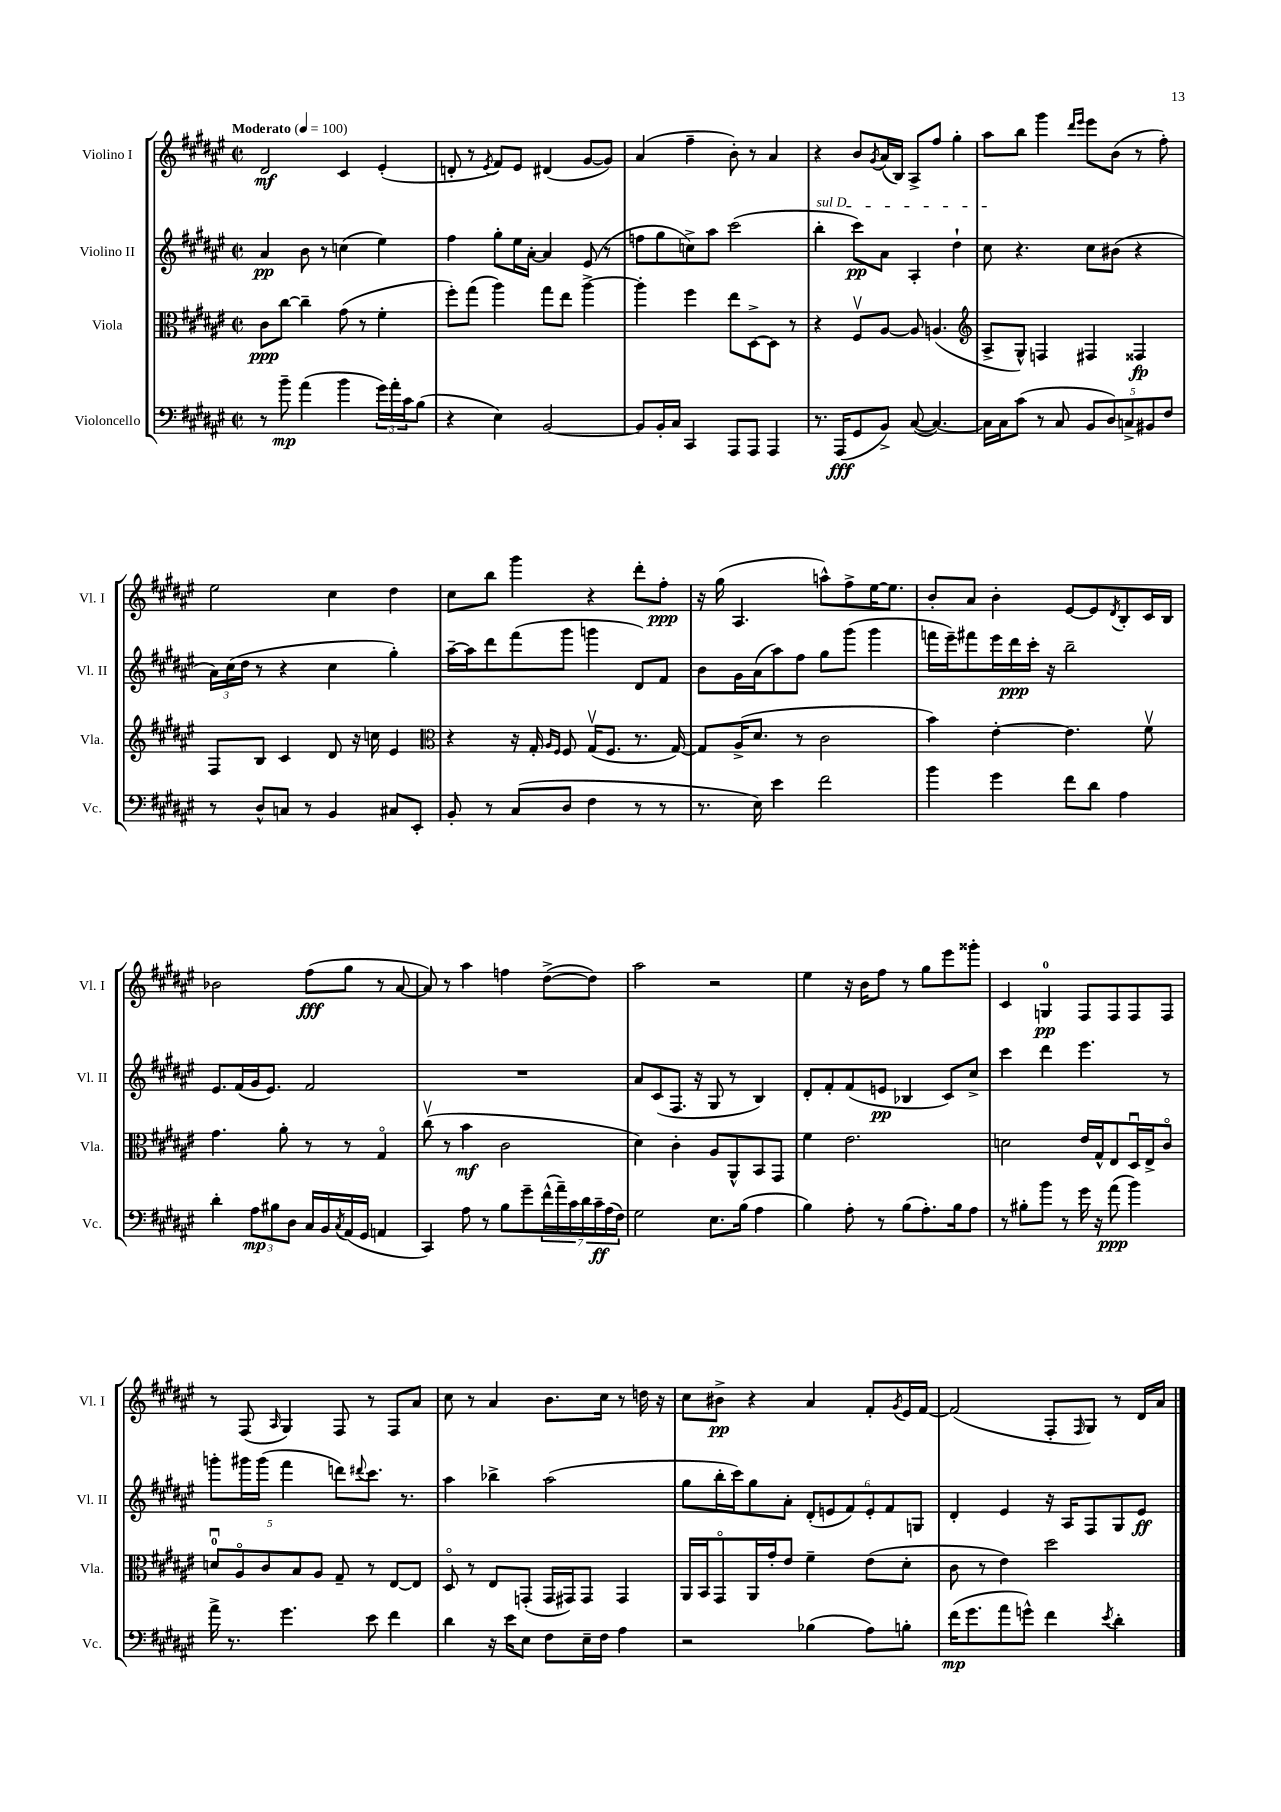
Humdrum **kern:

**kern	**kern	**kern	**kern
*staff4	*staff3	*staff2	*staff1
*clefF4	*clefC3	*clefG2	*clefG2
*k[f#c#g#d#a#e#]	*k[f#c#g#d#a#e#]	*k[f#c#g#d#a#e#]	*k[f#c#g#d#a#e#]
*M2/2	*M2/2	*M2/2	*M2/2
*met(c|)	*met(c|)	*met(c|)	*met(c|)
*MM100	*MM100	*MM100	*MM100
8r	8c#\L	4a#/	2d#/
8b~\	[8cc#\J	.	.
(4a#\	4cc#~\]	8b\	.
.	.	8r	.
4b\	(8g#\	(4cc\	4c#/
.	8r	.	.
24g#\LL)	4f#'\	4ee#\)	(4e#'/
24a#'\	.	.	.
24c#\J	.	.	.
(8B\J	.	.	.
=	=	=	=
4r	8ff#'\L)	4ff#\	8d'/
.	(8gg#\J	.	8r
.	.	.	8qe#/
4E#\)	4aa#\)	8gg#'\L	8f#/L)
.	.	16ee#\L	8e#/J
.	.	[16a#'\JJ	.
[2BB/	8gg#\L	4a#/]	(4d#/
.	8ee#\J	.	.
.	[4aa#^\	(8e#/	[8g#/L
.	.	8r	8g#/]J)
=	=	=	=
8BB/]L	4aa#'\]	8ff\L	(4a#/
16BB'/L	.	8gg#\	.
16C#/JJ	.	.	.
4CC#/	4ff#\	8cc^\)	4ff#~\
.	.	8aa#\J	.
8AAA#/L	8ee#\L	(2ccc#\	8b'\)
8AAA#/J	[8D#^\	.	8r
4AAA#/	8D#\]J	.	4a#/
.	8r	.	.
=	=	=	=
8.r	4r	4bb'\	4r
(16AAA#/LK	.	.	.
8GG#/	8F#v/L	8ccc#\L)	8b/L
.	.	.	8qg#/
8BB^/J)	[8A#/J	8a#\J	(16a#/L
.	.	.	16B/JJ)
([8C#/	8A#/]	4A#'/	8A#^/L
4.C#/_)	(4.A/	.	8ff#/J
.	.	4dd#`\	4gg#'\
=	=	=	=
*	*clefG2	*	*
16C#\]LL	8A#^/L	8cc#\	8aa#\L
16C#\J	.	.	.
(8c#\J	8G#^^/J)	4.r	8bb\J
8r	4F/	.	4ggg#\
8C#/	.	.	.
.	.	.	16qqddd#/LL
.	.	.	16qqeee#/JJ
10BB/L	4F#/	8cc#\L	8eee#\L
10D#/)	.	.	.
.	.	(8b#\J	(8b\J
10C^/	.	.	.
.	4F##/	4r	8r
10BB#/	.	.	.
.	.	.	8ff#'\)
10F#/J	.	.	.
=	=	=	=
8r	8F#/L	24a#\LL)	2ee#\
.	.	(24cc#\	.
.	.	24dd#\JJ	.
8D#^^/L	8B/J	8r	.
8C/J	4c#/	4r	.
8r	.	.	.
4BB/	8d#/	4cc#\	4cc#\
.	16r	.	.
.	16cc\	.	.
8C#/L	4e#/	4gg#'\)	4dd#\
8EE#'/J	.	.	.
=	=	=	=
*	*clefC3	*	*
8BB'/	4r	[16aa#~\LL	8cc#\L
.	.	16aa#\]J	.
8r	.	8ddd#\	8bb\J
(8C#/L	16r	(8fff#\	4ggg#\
.	16G#'/	.	.
.	16qqA#/LL	.	.
.	16qqF#/JJ	.	.
8D#/J	8F#/	8ggg#\J	.
4F#\	(16G#v/LK	4ggg\	4r
.	8.F#/J	.	.
8r	8.r	8d#/L)	8ddd#'\L
8r	.	8f#/J	8ff#'\J
.	[16G#/)	.	.
=	=	=	=
8.r	8G#/]L	8b\L	16r
.	.	.	(16gg#\
.	(16A#^/K	16g#\L	4.A#/
16E#\)	8.d#/J	(16a#\J	.
4e#\	.	8aa#\)	.
.	8r	8ff#\J	.
2f#\	2c#\	8gg#\L	8aa^^\L)
.	.	(8ggg#\J	8ff#^\
.	.	4ggg#\	[16ee#\K
.	.	.	8.ee#\]J
=	=	=	=
4b\	4b\)	16fff\LL	8b'/L
.	.	16eee#~\J)	.
.	.	8fff#\	8a#/J
4g#\	[4e#'\	16eee#\L	4b'\
.	.	16ddd#\	.
.	.	16ccc#'\JJ	.
.	.	16r	.
8f#\L	4.e#\]	2bb~\	[8e#/L
8d#\J	.	.	8e#/]
.	.	.	8qd#/
4A#\	.	.	8B'/
.	8f#v\	.	16c#/L
.	.	.	16B/JJ
=	=	=	=
4d#'\	4.g#\	8.e#/L	2b-\
.	.	(16f#/L	.
12A#\L	.	16g#/J	.
.	.	8.e#/J)	.
12B#\	.	.	.
.	8a#'\	.	.
12D#\J	.	.	.
16C#/LL	8r	2f#/	(8ff#\L
16BB/	.	.	.
8qC#/	.	.	.
(16AA#/	8r	.	8gg#\J
16GG#/JJ	.	.	.
4AA/	4G#o/	.	8r
.	.	.	[8a#/
=	=	=	=
4CC#/)	(8cc#v\	1r	8a#/])
.	8r	.	8r
8A#\	4b\	.	4aa#\
8r	.	.	.
8B\L	2c#\	.	4ff\
8g#~\	.	.	.
(28f#^^\L	.	.	([8dd#^\L
28a#~\)	.	.	.
28c#\	.	.	.
28d#\	.	.	.
.	.	.	8dd#\]J)
28c#~\	.	.	.
(28A#\	.	.	.
28F#\JJ)	.	.	.
=	=	=	=
2G#\	4d#\)	8a#/L	2aa#\
.	.	(8c#/	.
.	4c#'\	8.F#/J	.
.	.	16r	.
8.E#\L	8A#/L	8G#/	2r
.	8AA#^^/	8r	.
(16B\Jk	.	.	.
4A#\	8BB/	4B/)	.
.	8GG#/J	.	.
=	=	=	=
4B\)	4f#\	8d#'/L	4ee#\
.	.	8f#'/	.
8A#'\	2.e#\	(8f#/	16r
.	.	.	16b\LK
8r	.	8e/J	8ff#\J
(8B\L	.	4B-/	8r
8.A#'\)	.	.	8gg#\L
.	.	8c#/L)	8eee#\
16B\k	.	.	.
8A#\J	.	8cc#^/J	8ggg##'\J
=	=	=	=
8r	2d\	4ccc#\	4c#/
8B#'\L	.	.	.
8b\J	.	4ddd#\	4G/
8r	.	.	.
16g#\	16e#/LL	4.eee#\	8F#/L
16r	16G#^^/J	.	.
(8a#\	8E#/	.	8F#/
4b\)	16D#u/L	.	8F#/
.	16E#^/J	.	.
.	8c#o/J	8r	8F#/J
=	=	=	=
16a#^\	10du/L	8ggg'\L	8r
8.r	.	.	.
.	10A#o/	.	.
.	.	16ggg#\L	(8F#/
.	.	(16ggg#\JJ	.
.	10c#/	.	.
.	.	.	16qqA#/
4.g#\	.	4fff#\	4G#/)
.	10B/	.	.
.	10A#/J	.	.
.	8G#~/	8ddd\L)	8F#/
.	.	8qqddd#/	.
8e#\	8r	8.ccc#\J	8r
4f#\	[8E#/L	.	8F#/L
.	.	8.r	.
.	8E#/]J	.	8a#/J
=	=	=	=
4d#\	8D#o/	4aa#\	8cc#\
.	8r	.	8r
16r	8E#/L	4bb-^\	4a#/
16e#\LK	.	.	.
8E#\J	(8GG'/J	.	.
8F#\L	16GG/LL	(2aa#\	8.b\L
.	16GG#/J)	.	.
16E#~\L	8GG#/J	.	.
16F#\JJ	.	.	16cc#\Jk
4A#\	4GG#/	.	8r
.	.	.	16dd\
.	.	.	16r
=	=	=	=
2r	16AA#/LL	8gg#\L	8cc#\L
.	16BB/J	.	.
.	8GG#o/	16bb'\L	8b#^\J
.	.	16ccc#\J)	.
.	16AA#/L	8gg#\	4r
.	16g#'/J	.	.
.	8e#/J	8a#'\J	.
(4B-\	4f#~\	(12d#'/L	4a#/
.	.	12e/	.
.	.	12f#/)	.
8A#\L)	(8e#\L	12e'/	8f#'/L
.	.	12f#/	.
.	.	.	8qg#/
8B'\J	8d#'\J	.	16e#/L
.	.	12G/J	.
.	.	.	[16f#/JJ
=	=	=	=
(16f#\LK	8c#\	4d#'/	(2f#/]
8.g#\	.	.	.
.	8r	.	.
8a#\	4e#\)	4e#/	.
8g^^\J)	.	.	.
4f#\	2dd#\	16r	8F#'/L
.	.	16A#/LK	.
.	.	.	16qqF#/
.	.	8F#/	8G#/J)
8qe#/	.	.	.
4d#'\	.	8G#/	8r
.	.	8e#/J	16d#/LL
.	.	.	16a#/JJ
==	==	==	==
*-	*-	*-	*-
